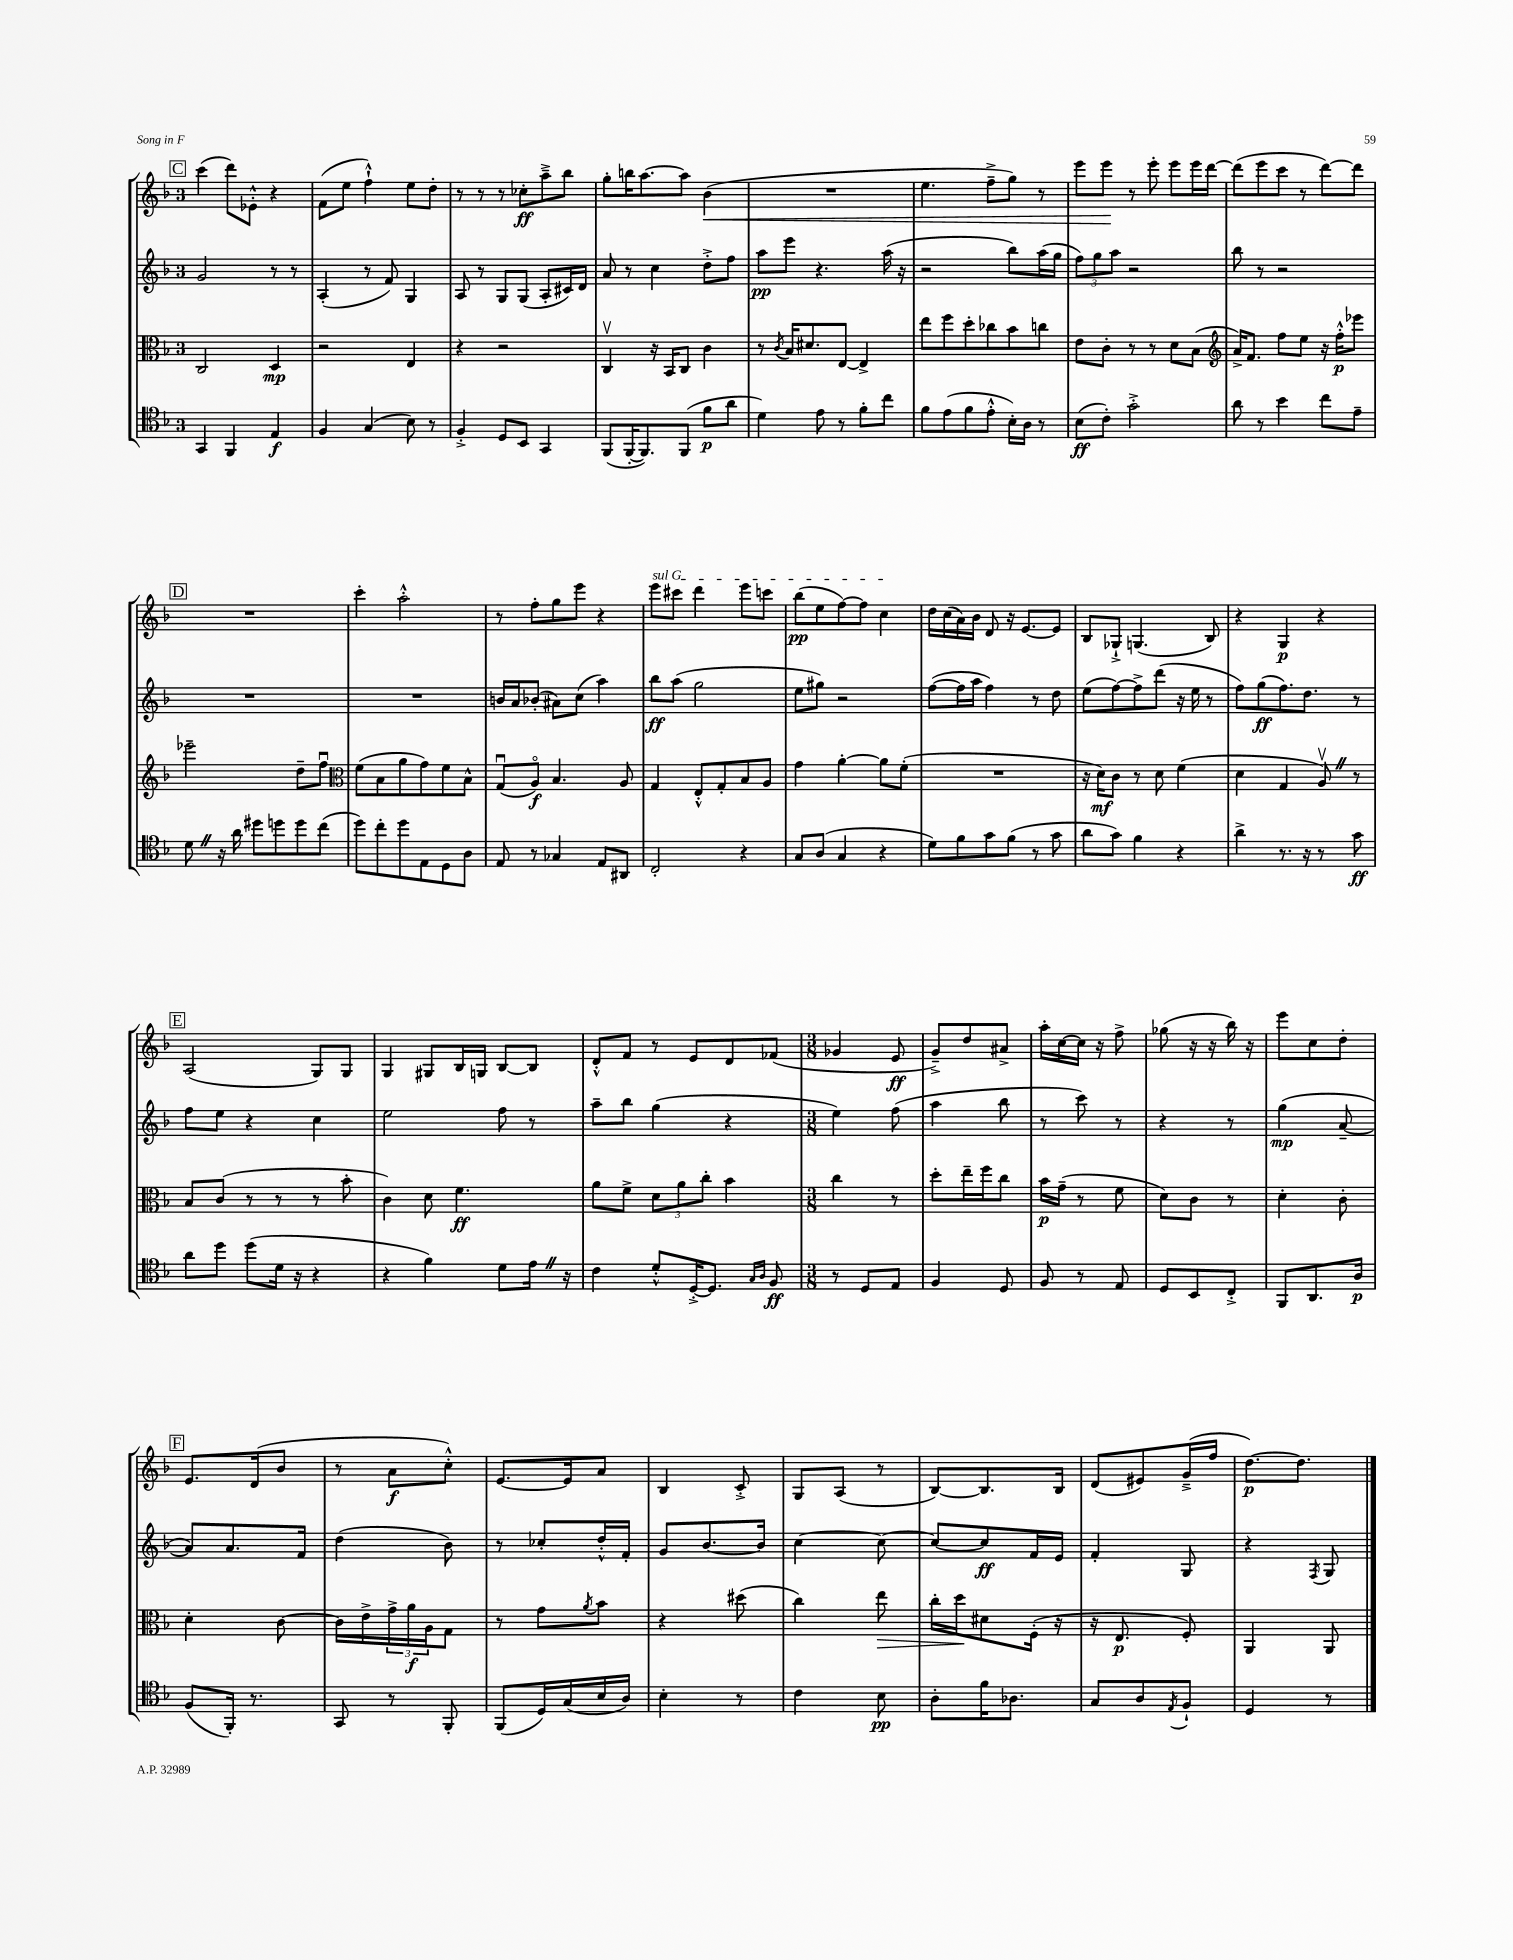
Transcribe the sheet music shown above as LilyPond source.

<<
\new StaffGroup <<
\new Staff = "s0" {
    \clef treble \key f \major \once \override Staff.TimeSignature.style = #'single-digit \time 3/4
    \mark \markup { \box "C" } c'''4( d'''8) ees'8-.-^ r4 |
    f'8( e''8 f''4-!-^) e''8 d''8-. |
    r8 r8 r8 ces''8-.\ff a''8---> bes''8 |
    g''8-. b''16 a''8.~ a''8 bes'4\<( |
    R2. |
    e''4. f''8---> g''8) r8 |
    e'''8 e'''8\! r8 e'''8-. e'''8 e'''16 d'''16~ |
    d'''8( e'''8 c'''8 r8 d'''8~) d'''8 |
    \mark \markup { \box "D" } R2. |
    c'''4-. a''2-.-^ |
    r8 f''8-. g''8 e'''8 r4 |
    \once \override TextSpanner.bound-details.left.text = \markup { \italic "sul G" } e'''8\startTextSpan cis'''8 d'''4 e'''8 c'''8 |
    bes''8\pp( e''8 f''8~) f''8 c''4\stopTextSpan |
    d''16 c''16( a'16) bes'16 d'8 r16 e'8.~ e'8 |
    bes8 ges8-!-> g4.( bes8) |
    r4 g4\p r4 |
    \mark \markup { \box "E" } a2( g8) g8 |
    g4 gis8 bes16 g16 bes8~ bes8 |
    d'8-.-^ f'8 r8 e'8 d'8 fes'8( |
    \numericTimeSignature \time 3/8 ges'4 e'8\ff |
    g'8--->) d''8 ais'8-> |
    a''16-. c''16~ c''16 r16 f''8-> |
    ges''8( r16 r16 bes''16) r16 |
    e'''8 c''8 d''8-. |
    \mark \markup { \box "F" } e'8. d'16( bes'8 |
    r8 a'8\f c''8-.-^) |
    e'8.~ e'16 a'8 |
    bes4 c'8-.-> |
    g8 a8( r8 |
    bes8~) bes8. bes16 |
    d'8( eis'8) g'16--->( f''16 |
    d''8.~\p) d''8. \bar "|." |
}
\new Staff = "s1" {
    \clef treble \key f \major \once \override Staff.TimeSignature.style = #'single-digit \time 3/4
    \mark \markup { \box "C" } g'2 r8 r8 |
    a4-.( r8 f'8) g4 |
    a8 r8 g8 g8( a8-. cis'16) d'16 |
    a'8 r8 c''4 d''8-.-> f''8 |
    a''8\pp e'''8 r4. a''16( r16 |
    r2 bes''8) a''16( g''16 |
    \tuplet 3/2 { f''8) g''8 a''8 } r2 |
    bes''8 r8 r2 |
    \mark \markup { \box "D" } R2. |
    R2. |
    b'16 a'16 bes'8-.( ais'8) c''8( a''4) |
    bes''8\ff a''8( g''2 |
    e''8 gis''8) r2 |
    f''8~( f''16 a''16 f''4) r8 d''8 |
    e''8( f''8~) f''8-> d'''8( r16 e''16 r8 |
    f''8) g''8\ff( f''8.) d''8. r8 |
    \mark \markup { \box "E" } f''8 e''8 r4 c''4 |
    e''2 f''8 r8 |
    a''8-- bes''8 g''4( r4 |
    \numericTimeSignature \time 3/8 e''4) f''8( |
    a''4 bes''8 |
    r8 c'''8) r8 |
    r4 r8 |
    g''4\mp( a'8~-- |
    \mark \markup { \box "F" } a'8) a'8. f'16 |
    d''4( bes'8) |
    r8 ces''8-. d''16-.-^ f'16-. |
    g'8 bes'8.~ bes'16 |
    c''4~ c''8~ |
    c''8~ c''8\ff f'16 e'16 |
    f'4-. g8 |
    r4 \acciaccatura { f8 } g8 \bar "|." |
}
\new Staff = "s2" {
    \clef alto \key f \major \once \override Staff.TimeSignature.style = #'single-digit \time 3/4
    \mark \markup { \box "C" } c2 d4\mp |
    r2 e4 |
    r4 r2 |
    c4\upbow r16 bes,16 c8 c'4 |
    r8 \acciaccatura { c'8 } bes16 dis'8. e8~ e4-> |
    e''8 f''8 d''8-. ces''8 bes'8 c''8 |
    e'8 c'8-. r8 r8 d'8 bes8( |
    \clef treble a'16->) f'8. f''8 e''8 r16 f''16-.-^\p ees'''8 |
    \mark \markup { \box "D" } ees'''2-- d''8-- f''8\downbow |
    \clef alto f'8( bes8 a'8 g'8) f'8 bes8-^ |
    g8\downbow( a8\flageolet\f) bes4. a8 |
    g4 e8-.-^ g8-. bes8 a8 |
    g'4 a'4~-. a'8 f'8-.( |
    R2. |
    r16 d'16\mf) c'8 r8 d'8 f'4( |
    d'4 g4 a8\upbow) \once \override BreathingSign.text = \markup { \musicglyph "scripts.caesura.straight" } \breathe r8 |
    \mark \markup { \box "E" } bes8 c'8( r8 r8 r8 bes'8-. |
    c'4) d'8 f'4.\ff |
    a'8 f'8-> \tuplet 3/2 { d'8 a'8 c''8-. } bes'4 |
    \numericTimeSignature \time 3/8 c''4 r8 |
    d''8-. e''16-- f''16 c''8 |
    bes'16\p g'16--( r8 f'8 |
    d'8) c'8 r8 |
    d'4-. c'8-. |
    \mark \markup { \box "F" } d'4-. c'8~ |
    c'16 e'16-> \tuplet 3/2 { g'16-> a'16\f a16 } g8 |
    r8 g'8 \acciaccatura { a'8 } bes'8 |
    r4 dis''8( |
    c''4) e''8\> |
    c''16-. d''16\! dis'8 f16-.( r16 |
    r16 e8.\p f8-.) |
    a,4 a,8 \bar "|." |
}
\new Staff = "s3" {
    \clef tenor \key f \major \once \override Staff.TimeSignature.style = #'single-digit \time 3/4
    \mark \markup { \box "C" } g,4 f,4 e4\f |
    f4 g4( bes8) r8 |
    f4-.-> d8 bes,8 g,4 |
    f,8( f,16~-. f,8.) f,8( f'8\p a'8 |
    d'4) e'8 r8 f'8-. c''8 |
    f'8 e'8( f'8 e'8-.-^ bes16-.) a16 r8 |
    bes8\ff( c'8-.) g'2-.-> |
    a'8 r8 bes'4 c''8 e'8-- |
    \mark \markup { \box "D" } d'8 \once \override BreathingSign.text = \markup { \musicglyph "scripts.caesura.straight" } \breathe r16 a'16 dis''8 d''8 d''8 c''8( |
    d''8) c''8-. d''8 e8 d8 a8 |
    e8 r8 ges4 e8 ais,8 |
    c2-. r4 |
    g8 a8( g4 r4 |
    d'8) f'8 g'8 f'8( r8 g'8 |
    a'8 g'8) f'4 r4 |
    a'4-> r8. r16 r8 g'8\ff |
    \mark \markup { \box "E" } a'8 d''8 d''8( d'16 r16 r4 |
    r4 f'4) d'8 e'16 \once \override BreathingSign.text = \markup { \musicglyph "scripts.caesura.straight" } \breathe r16 |
    c'4 d'8-.-^ d16~-.-> d8. \grace { g16 a16 } f8\ff |
    \numericTimeSignature \time 3/8 r8 d8 e8 |
    f4 d8 |
    f8 r8 e8 |
    d8 bes,8 c8-.-> |
    f,8 a,8. a16\p |
    \mark \markup { \box "F" } f8( f,16-.) r8. |
    g,8 r8 f,8-. |
    f,8( d16) g16( bes16 a16) |
    bes4-. r8 |
    c'4 bes8\pp |
    a8-. f'16 aes8. |
    g8 a8 \acciaccatura { e8 } f8-! |
    d4 r8 \bar "|." |
}
>>
>>
\layout { \context { \Score \remove "Bar_number_engraver" } }
